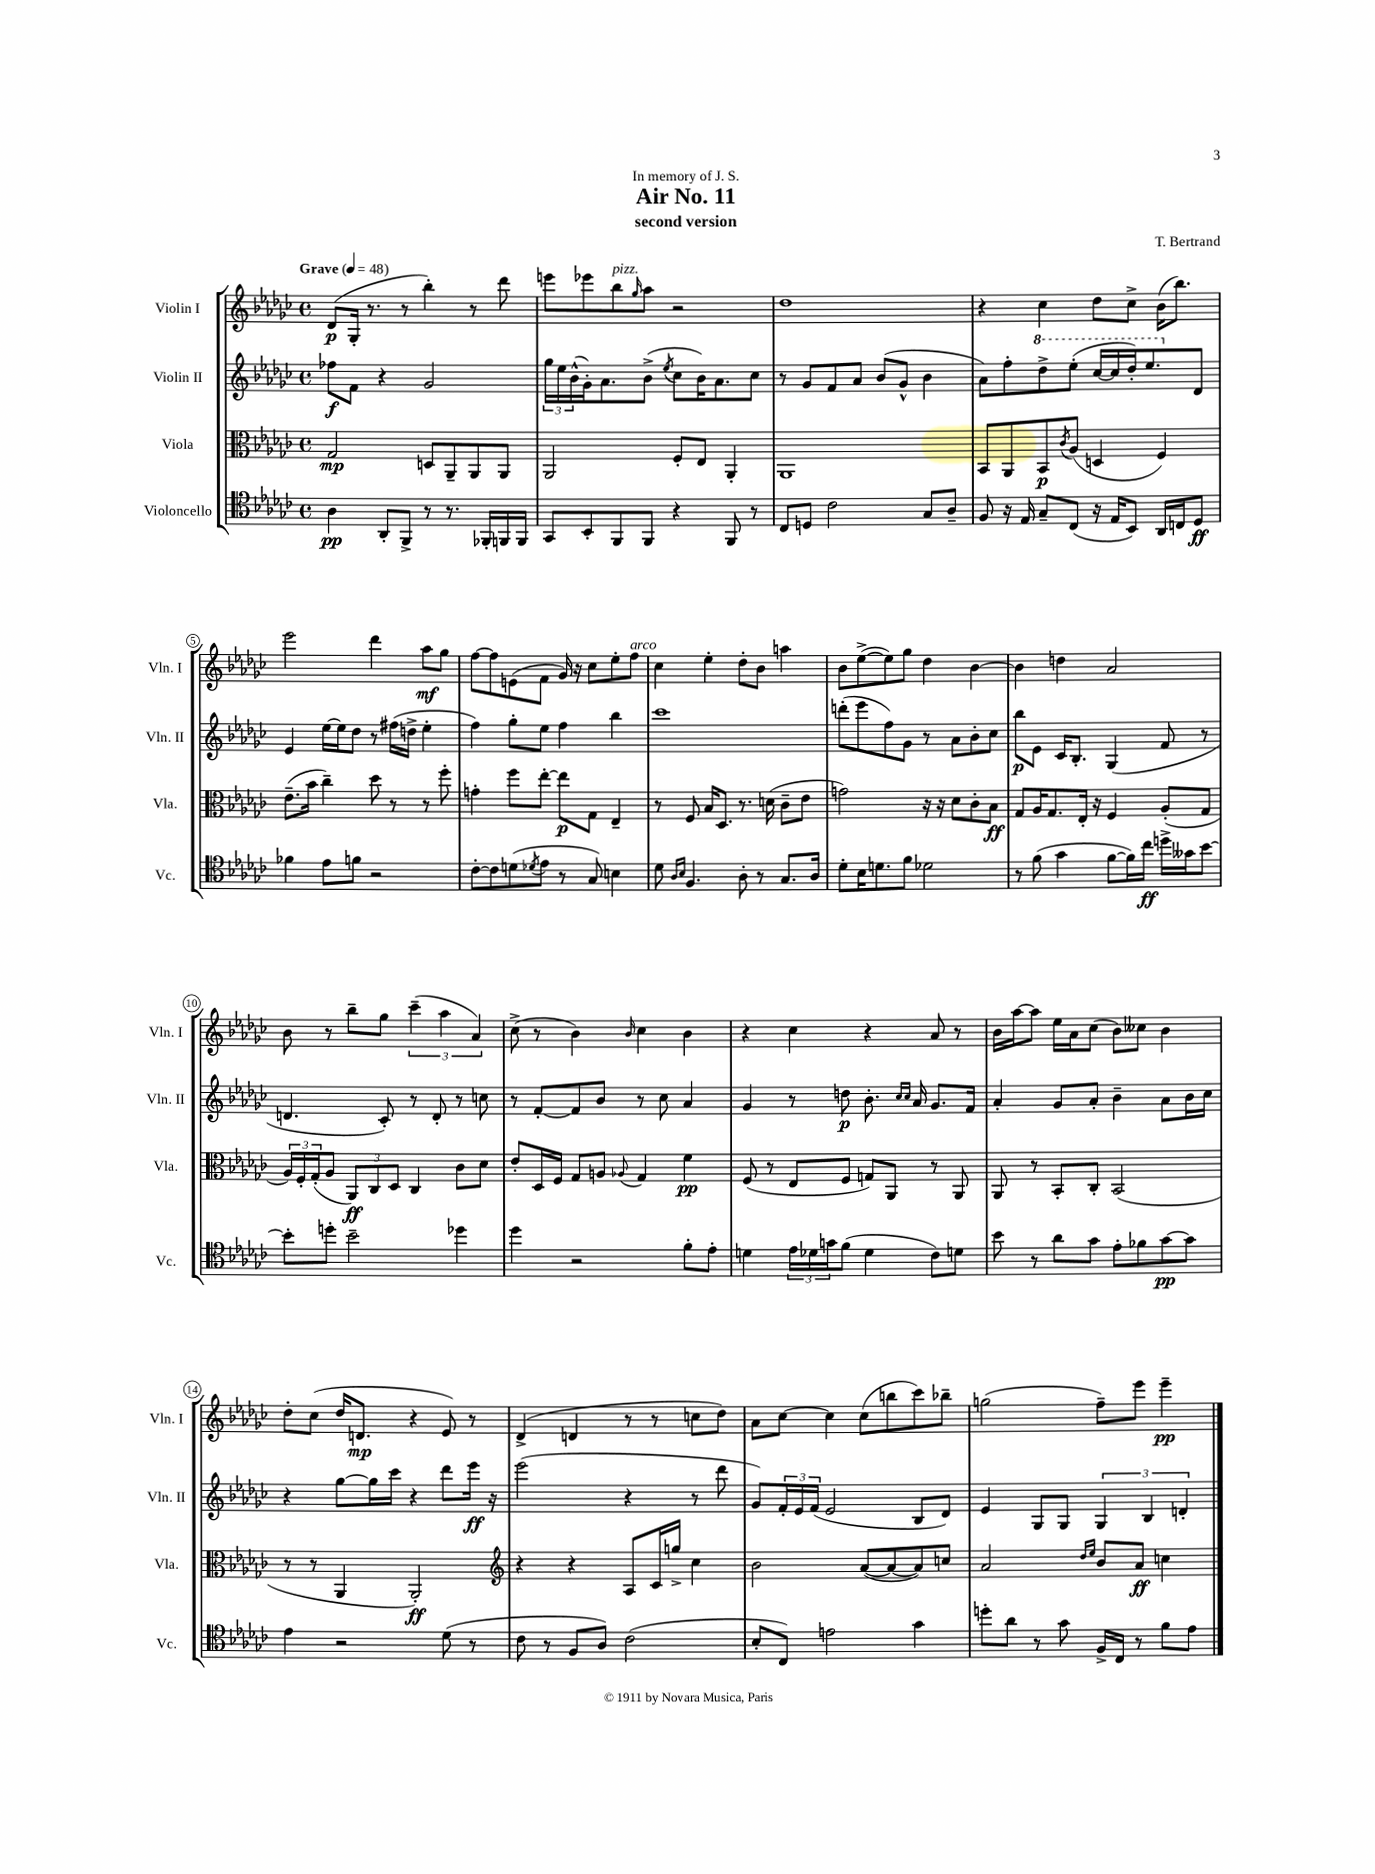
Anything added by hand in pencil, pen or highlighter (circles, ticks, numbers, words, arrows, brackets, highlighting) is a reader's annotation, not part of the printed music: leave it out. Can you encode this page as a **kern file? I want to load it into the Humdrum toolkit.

**kern	**kern	**kern	**kern
*staff4	*staff3	*staff2	*staff1
*clefC4	*clefC3	*clefG2	*clefG2
*k[b-e-a-d-g-c-]	*k[b-e-a-d-g-c-]	*k[b-e-a-d-g-c-]	*k[b-e-a-d-g-c-]
*M4/4	*M4/4	*M4/4	*M4/4
*met(c)	*met(c)	*met(c)	*met(c)
*MM48	*MM48	*MM48	*MM48
4A-\	2G-/	8ff-\L	(8d-/L
.	.	8f\J	16G-'/Jk
.	.	.	8.r
8AA-'/L	.	4r	.
8FF^/J	.	.	8r
8r	8D/L	2g-/	4bb-'\)
8.r	8AA-~/	.	.
.	8AA-/	.	8r
16FF-'/LL	.	.	.
16FF/	8AA-/J	.	8ddd-\
16FF/JJ	.	.	.
=	=	=	=
8GG-/L	2AA-/	24gg-\LL	8eee\L
.	.	24ee-\	.
.	.	(24b-^^\	.
8BB-'/	.	16g-'\J)	8eee-\
.	.	8.a-\	.
8FF/	.	.	8bb-\
.	.	.	16qqgg-/
8FF/J	.	(8b-^\J	8aa-\J
.	.	8qee-/	.
4r	8F'/L	8cc-\L	2r
.	8E-/J	16b-\K)	.
.	.	8.a-\	.
8FF/	4AA-'/	.	.
8r	.	8cc-\J	.
=	=	=	=
8C-/L	1AA-	8r	1dd-
8D/J	.	8g-/L	.
2c-\	.	8f/	.
.	.	8a-/J	.
.	.	(8b-/L	.
.	.	8g-^^/J	.
8G-/L	.	4b-\	.
8A-~/J	.	.	.
=	=	=	=
8F/	8BB-/L	8a-\L)	4r
16r	8AA-/	8ff'\	.
16E-/	.	.	.
8G-~/L	8BB-/	8ddd-^\	4cc-\
.	8qc-/	.	.
(8C-/J	(8A-/J	(8eee-'\J	.
16r	4D/	[16ccc-/LL	8dd-\L
16E-/LK	.	16ccc-/]	.
8BB-/J)	.	16ddd-'/J)	8cc-^\J
.	.	8.eee-/	.
16AA-/LL	4F/)	.	(16b-\LK
16C/J	.	.	8.bb-\J)
8D-/J	.	8d-/J	.
=	=	=	=
4f-\	(8.e-~\L	4e-/	2eee-\
.	16b-\Jk	.	.
8e-\L	4cc-~\)	[16ee-\LL	.
.	.	16ee-\]J	.
8f\J	.	8dd-\J	.
2r	8dd-\	8r	4ddd-\
.	8r	(16ff#\LL	.
.	.	16dd^\JJ	.
.	8r	4ee-'\	8aa-\L
.	8ff'\	.	8gg-\J
=	=	=	=
[8c-'\L	4g'\	4ff\)	[8ff\L
8c-\]	.	.	8ff\]
(8d\	8ff\L	8gg-'\L	(8e\
8qd-/	.	.	.
8e-\J	[8ee-'\J	8ee-\J	8f\J
8r	8ee-\]L	4ff\	16g-/)
.	.	.	16r
8G-/)	8G-\J	.	8cc-\L
4B\	4E-~/	4bb-\	8ee-'\
.	.	.	8ff\J
=	=	=	=
8d-\	8r	1ccc-	4cc-\
16qqA-/LL	.	.	.
16qqB-/JJ	.	.	.
4.F/	8F/	.	.
.	16B-/LK	.	4ee-'\
.	8.D-/J	.	.
8A-'\	8.r	.	8dd-'\L
8r	.	.	8b-\J
.	(16d\	.	.
8.G-/L	8c-~\L	.	4aa\
.	8e-\J	.	.
16A-/Jk	.	.	.
=	=	=	=
8d-'\L	2g\)	(8ddd'\L	8b-\L
16B-\K	.	8eee-\	([8ee-^\
8.d\	.	.	.
.	.	8ff\)	8ee-\])
8f\J	.	8g-\J	8gg-\J
2d-\	16r	8r	4dd-\
.	16r	.	.
.	8d-\L	8a-\L	.
.	8c-'\	8b-'\	[4b-\
.	8B-\J	8cc-\J	.
=	=	=	=
8r	8G-/L	8bb-\L	4b-\]
(8f\	16A-/K	8e-\J	.
.	8.G-/	.	.
4g-\	.	16c-/LK	4dd\
.	.	8.B-'/J	.
.	16E-'/Jk	.	.
.	16r	.	.
[8f\L	4F/	(4G-/	2a-/
16f\]L)	.	.	.
16cc-\JJ	.	.	.
16dd^\LL	(8A-'/L	8f/	.
16g--\J	.	.	.
[8b-\J	8G-/J	8r	.
=	=	=	=
8b-'\]L	24A-/LL)	4.d/	8b-\
.	24F'/	.	.
.	(24G-'/J	.	.
8dd'\J	8A-/J	.	8r
2b-~\	12AA-/L)	.	8bb-~\L
.	12C-/	.	.
.	.	8c-'/)	8gg-\J
.	12D-/J	.	.
.	4C-/	8r	(6ccc-~\
.	.	8d'/	.
.	.	.	6aa-\
4dd-\	8c-\L	8r	.
.	.	.	6a-/)
.	8d-\J	8cc\	.
=	=	=	=
4dd-\	8e-'/L	8r	(8cc-^\
.	16D-/L	[8f'/L	8r
.	16F/JJ	.	.
2r	8G-/L	8f/]	4b-\)
.	8A/J	8b-/J	.
.	8qqA-/	.	16qqb-/
.	4G-/	8r	4cc-\
.	.	8cc-\	.
8f'\L	4f\	4a-/	4b-\
8e-'\J	.	.	.
=	=	=	=
4d\	(8F/	4g-/	4r
.	8r	.	.
24e-\LL	8E-/L	8r	4cc-\
24d-\	.	.	.
24g\J	.	.	.
(8f\J	8F/J	8dd\	.
4d-\	8G/L)	8.b-'\	4r
.	8AA-/J	.	.
.	.	16qqcc-/LL	.
.	.	16qqcc-/JJ	.
.	.	16a-/	.
8c-\L)	8r	8.g-/L	8a-/
8d\J	8AA-/	.	8r
.	.	16f/Jk	.
=	=	=	=
8b-\	8AA-/	4a-'/	16b-\LL
.	.	.	[16aa-\J
8r	8r	.	8aa-\]J
8a-\L	8BB-'/L	8g-/L	16ee-\LL
.	.	.	16a-\J
8g-\J	8C-'/J	8a-'/J	(8cc-\J
8e-'\L	(2BB-/	4b-~\	8b-\L)
8f-\	.	.	8cc--\J
[8g-\	.	8a-\L	4b-\
8g-\]J	.	16b-\L	.
.	.	16cc-\JJ	.
=	=	=	=
4e-\	8r	4r	8dd-'\L
.	8r	.	(8cc-\J
2r	4AA-/	[8gg-\L	16dd-/LK
.	.	.	8.d/J
.	.	16gg-\]L	.
.	.	16ccc-\JJ	.
.	2AA-'/)	4r	4r
(8d-\	.	8ddd-\L	8e-/)
8r	.	16eee-\Jk	8r
.	.	16r	.
=	=	=	=
*	*clefG2	*	*
8c-\	4r	(2eee-\	(4d-^/
8r	.	.	.
8F/L	4r	.	4d/
8A-/J)	.	.	.
(2c-\	8A-/L	4r	8r
.	16c-/L	.	8r
.	16gg^/JJ	.	.
.	4cc-\	8r	8cc\L
.	.	8ddd-\	8dd-\J)
=	=	=	=
8B-'/L	2b-\	8g-/L)	8a-\L
8C-/J)	.	24f'/L	[8cc-\J
.	.	24e-/	.
.	.	(24f/JJ	.
2e\	.	2e-/	4cc-\]
.	([8a-/L	.	(8cc-\L
.	8a-/_	.	8bb\
4g-\	8a-/])	8B-/L	8ccc-\)
.	8cc/J	8d-/J)	8bb-~\J
=	=	=	=
8dd'\L	2a-/	4e-/	(2gg\
8a-\J	.	.	.
8r	.	8G-/L	.
8g-\	.	8G-/J	.
.	16qqdd-/LL	.	.
.	16qqee-/JJ	.	.
16F^/LL	8b-/L	6G-/	8ff~\L)
16C-/JJ	.	.	.
8r	8a-/J	.	8eee-\J
.	.	6B-/	.
8f\L	4cc\	.	4eee-~\
.	.	6d'/	.
8e-\J	.	.	.
==	==	==	==
*-	*-	*-	*-
